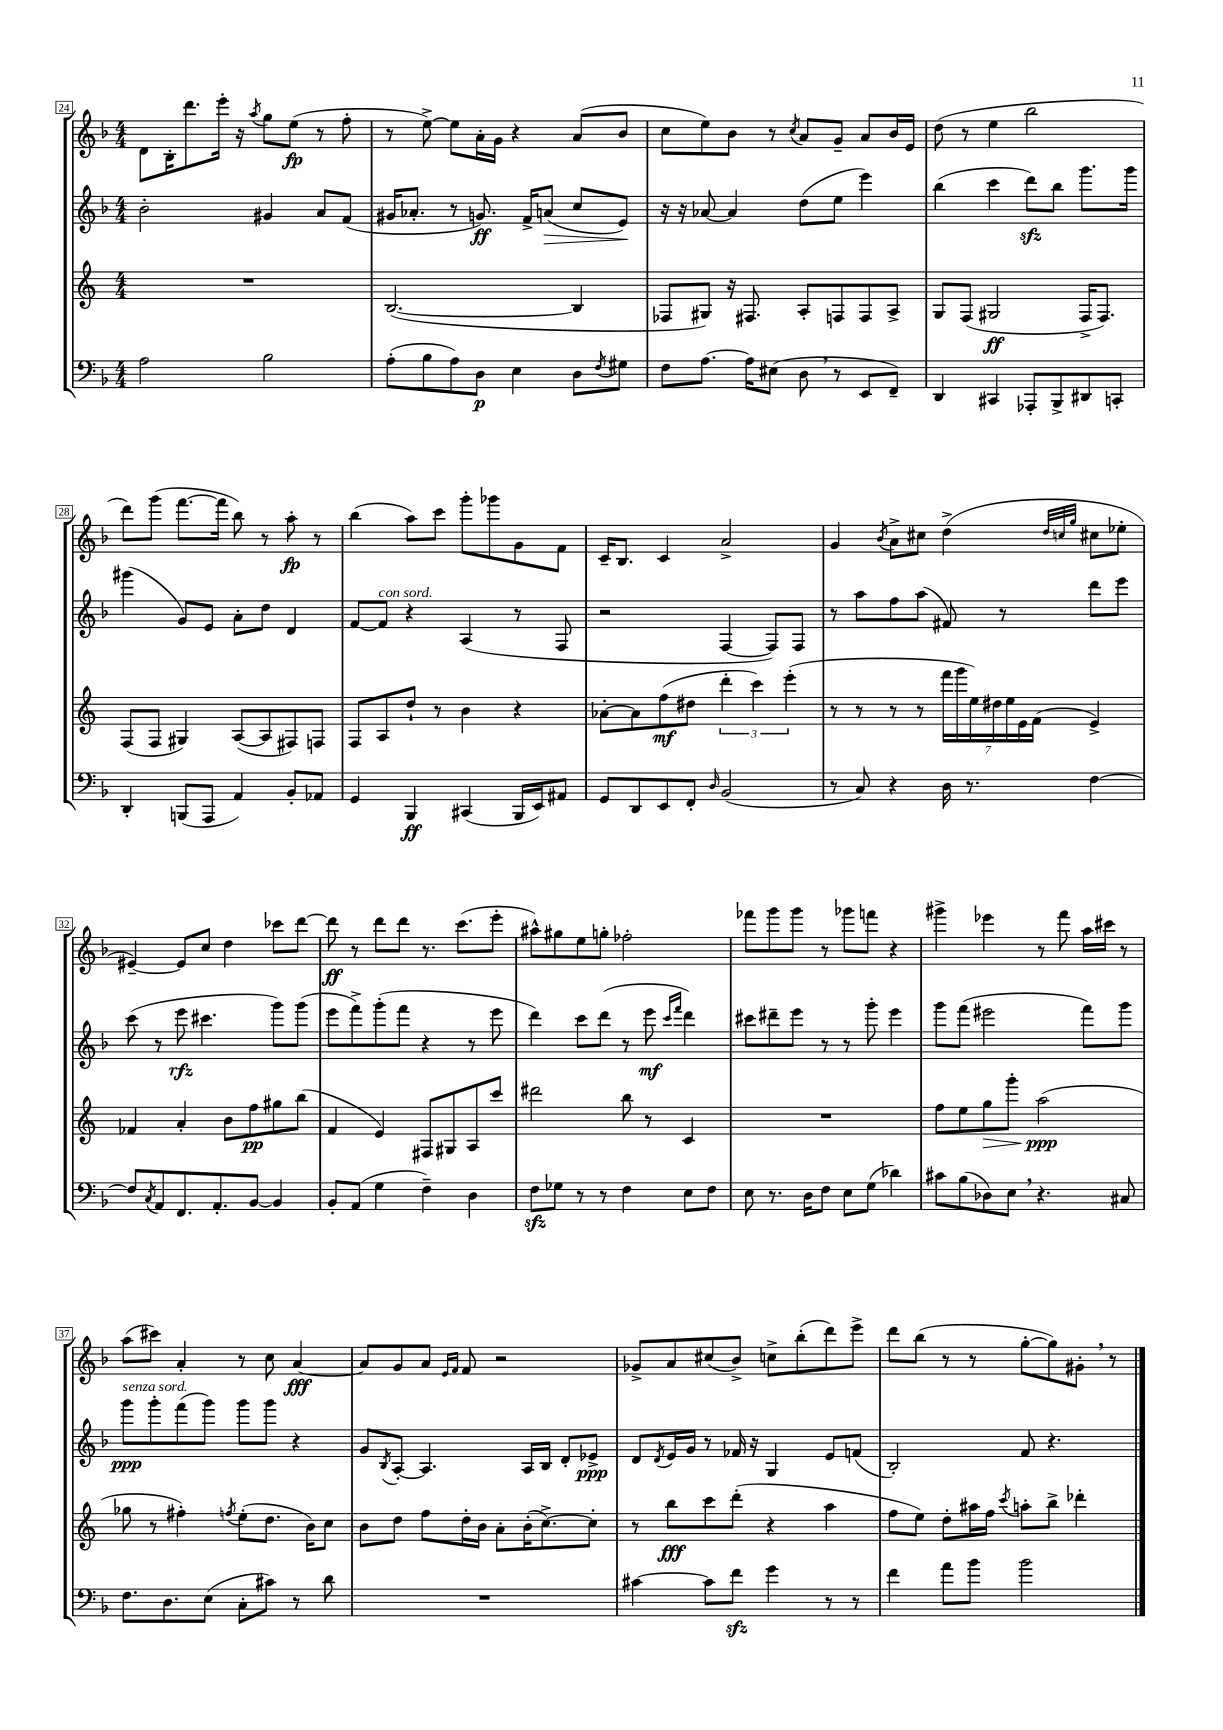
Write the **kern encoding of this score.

**kern	**dynam	**kern	**dynam	**kern	**dynam	**kern	**dynam
*part4	*part4	*part3	*part3	*part2	*part2	*part1	*part1
*staff4	*staff4	*staff3	*staff3	*staff2	*staff2	*staff1	*staff1
*clefF4	*	*clefG2	*	*clefG2	*	*clefG2	*
*k[b-]	*	*k[]	*	*k[b-]	*	*k[b-]	*
*M4/4	*	*M4/4	*	*M4/4	*	*M4/4	*
=24	=24	=24	=24	=24	=24	=24	=24
2A\	.	1r	.	2b-'\	.	8d\L	.
.	.	.	.	.	.	16B-'\K	.
.	.	.	.	.	.	8.ddd\	.
.	.	.	.	.	.	16eee'\Jk	.
.	.	.	.	.	.	16r	.
.	.	.	.	.	.	8qaa/	.
2B-\	.	.	.	4g#X/	.	8gg\L	.
.	.	.	.	.	.	(8ee\J	fp
.	.	.	.	8a/L	.	8r	.
.	.	.	.	(8f/J	.	8ff'\	.
=25	=25	=25	=25	=25	=25	=25	=25
(8A'\L	.	([2.B/	.	16g#X/KL	.	8r	.
.	.	.	.	8.a-X'/J	.	.	.
8B-\	.	.	.	.	.	[8ee^\)	.
8A\)	.	.	.	8r	.	8ee\L]	.
8D\J	p	.	.	8.gn/)	ff	16a'\L	.
.	.	.	.	.	.	16g\JJ	.
4E\	.	.	.	.	.	4r	.
.	.	.	.	16f^/KL	.	.	.
!	!	!	!	!	!LO:HP:b	!	!
.	.	.	.	(8an/J	>	.	.
8D\L	.	4B/]	.	8cc/L	.	(8a/L	.
8qF/	.	.	.	.	.	.	.
8G#X\J	.	.	.	8e/J)	.	8b-/J	.
.	.	.	.	.	]	.	.
=26	=26	=26	=26	=26	=26	=26	=26
8F\L	.	8F-X/L	.	16r	.	8cc\L	.
.	.	.	.	16r	.	.	.
[8.A\J	.	8G#X/J)	.	[8a-X/	.	8ee\)	.
.	.	16r	.	4a-/]	.	8b-\J	.
16A\KL]	.	8.F#X/	.	.	.	.	.
(8E#X\J	.	.	.	.	.	8r	.
.	.	.	.	.	.	8qcc/	.
8D,\	.	8A'/L	.	(8dd\L	.	8a/L	.
8r	.	8Fn/	.	8ee\J	.	8g~/J	.
8EE/L	.	8F/	.	4eee\)	.	8a/L	.
8FF~/J)	.	8A^/J	.	.	.	16b-/L	.
.	.	.	.	.	.	16e/JJ	.
=27	=27	=27	=27	=27	=27	=27	=27
4DD/	.	8G/L	.	(4bb-\	.	(8dd\	.
.	.	(8F/J	.	.	.	8r	.
4CC#X/	.	2G#X/	ff	4ccc\	.	4ee\	.
8AAA-X'/L	.	.	.	8dddzz\L)	.	2bb-\	.
8BBB-^/	.	.	.	8bb-\J	.	.	.
8DD#X/	.	16F^/KL	.	8.ggg\L	.	.	.
.	.	8.F/J)	.	.	.	.	.
8CCn'/J	.	.	.	.	.	.	.
.	.	.	.	16ggg\Jk	.	.	.
!!LO:LB:g=z
=28	=28	=28	=28	=28	=28	=28	=28
4DD'/	.	(8F/L	.	(4ggg#X\	.	8ddd\L)	.
.	.	8F/J	.	.	.	(8ggg\J	.
(8BBBn/L	.	4G#X/)	.	8g/L)	.	[8.fff\L	.
8AAA/J	.	.	.	8e/J	.	.	.
.	.	.	.	.	.	16fff\Jk]	.
4AA/)	.	([8A/L	.	8a'\L	.	8bb-\)	.
.	.	8A/]	.	8dd\J	.	8r	.
8BB-'/L	.	8F#X/)	.	4d/	.	8aa'\	fp
8AA-X/J	.	8Fn/J	.	.	.	8r	.
=29	=29	=29	=29	=29	=29	=29	=29
4GG/	.	8F/L	.	[8f/L	.	(4bb-\	.
!	!	!	!	!LO:TX:a:i:t=con sord.	!	!	!
.	.	8A/	.	8f/J]	.	.	.
4BBB-/	ff	8dd`/J	.	4r	.	8aa\L)	.
.	.	8r	.	.	.	8ccc\J	.
(4CC#X/	.	4b\	.	(4A/	.	8ggg'\L	.
.	.	.	.	.	.	8ggg-X\	.
16BBB-/LL	.	4r	.	8r	.	8g\	.
16EE/J)	.	.	.	.	.	.	.
8AA#X/J	.	.	.	8F/	.	8f\J	.
=30	=30	=30	=30	=30	=30	=30	=30
8GG/L	.	[8a-X'\L	.	2r	.	16c~/KL	.
.	.	.	.	.	.	8.B-/J	.
8DD/	.	8a-\]	.	.	.	.	.
8EE/	.	(8ff\	mf	.	.	4c/	.
8FF'/J	.	8dd#X\J	.	.	.	.	.
16qqD/	.	.	.	.	.	.	.
(2BB-/	.	6ddd'\	.	[4F/	.	2a^/	.
.	.	6ccc\)	.	.	.	.	.
.	.	.	.	8F/L])	.	.	.
.	.	(6eee'\	.	.	.	.	.
.	.	.	.	8F/J	.	.	.
=31	=31	=31	=31	=31	=31	=31	=31
8r	.	8r	.	8r	.	4g/	.
8C/)	.	8r	.	8aa\L	.	.	.
.	.	.	.	.	.	8qb-/	.
4r	.	8r	.	8ff\	.	8a^\L	.
.	.	8r	.	(8aa\J	.	8cc#X\J	.
16D\	.	28fff\LL	.	8f#X/)	.	(4dd^\	.
.	.	28ggg\	.	.	.	.	.
8.r	.	.	.	.	.	.	.
.	.	28ee\)	.	.	.	.	.
.	.	28dd#X\	.	.	.	.	.
.	.	.	.	8r	.	.	.
.	.	28ee\	.	.	.	.	.
.	.	28e\	.	.	.	.	.
.	.	(28f\JJ	.	.	.	.	.
.	.	.	.	.	.	32qqdd/LLL	.
.	.	.	.	.	.	32qqccn/	.
.	.	.	.	.	.	32qqgg/JJJ	.
[4F\	.	4e^/)	.	8ddd\L	.	8cc#X\L	.
.	.	.	.	8eee\J	.	8ee-X'\J	.
!!LO:LB:g=z
=32	=32	=32	=32	=32	=32	=32	=32
8F/L]	.	4f-X/	.	(8ccc\	.	[4e#X~/)	.
8qC/	.	.	.	.	.	.	.
8AA/	.	.	.	8r	.	.	.
8.FF/	.	4a'/	.	8eee\	rfz	8e#/L]	.
.	.	.	.	4.ccc#X\	.	8cc/J	.
8.AA'/	.	.	.	.	.	.	.
.	.	8b\L	.	.	.	4dd\	.
[8BB-/J	.	8ff\	pp	.	.	.	.
4BB-/]	.	8gg#X\	.	8ggg\L)	.	8ccc-X\L	.
.	.	(8bb\J	.	(8ggg\J	.	[8ddd\J	.
=33	=33	=33	=33	=33	=33	=33	=33
8BB-'/L	.	4f/	.	8eee\L	.	8ddd\]	ff
(8AA/J	.	.	.	8fff^\)	.	8r	.
4G\	.	4e/)	.	(8ggg'\	.	8ddd\L	.
.	.	.	.	8fff\J	.	8ddd\J	.
4F~\)	.	8F#X/L	.	4r	.	8.r	.
.	.	8G#X/	.	.	.	.	.
.	.	.	.	.	.	(8.ccc\L	.
4D\	.	8A/	.	8r	.	.	.
.	.	8ccc/J	.	8eee\	.	8eee'\J	.
=34	=34	=34	=34	=34	=34	=34	=34
8Fzz\L	.	2ddd#X\	.	4ddd\)	.	8aa#X^^\L)	.
8G-X\J	.	.	.	.	.	8gg#X\	.
8r	.	.	.	8ccc\L	.	8ee\	.
8r	.	.	.	(8ddd\J	.	8ggn'\J	.
4F\	.	8bb\	.	8r	.	2ff-X'\	.
.	.	8r	.	8eee\	mf	.	.
.	.	.	.	16qqccc/LL	.	.	.
.	.	.	.	16qqfff/JJ	.	.	.
8E\L	.	4c/	.	4ddd\)	.	.	.
8F\J	.	.	.	.	.	.	.
=35	=35	=35	=35	=35	=35	=35	=35
8E\	.	1r	.	8ccc#X\L	.	8fff-X\L	.
8.r	.	.	.	8ddd#X~\	.	8ggg\	.
.	.	.	.	8eee\J	.	8ggg\J	.
16D\KL	.	.	.	.	.	.	.
8F\J	.	.	.	8r	.	8r	.
8E\L	.	.	.	8r	.	8ggg-X\L	.
(8G\J	.	.	.	8ggg'\	.	8fffn\J	.
4d-X\)	.	.	.	4eee\	.	4r	.
=36	=36	=36	=36	=36	=36	=36	=36
8c#X\L	.	8ff\L	.	8ggg\L	.	4ggg#X^\	.
(8B-\	.	8ee\	.	(8fff\J	.	.	.
!	!	!	!LO:HP:b	!	!	!	!
8D-X\)	.	8gg\	>	2eee#X\	.	4eee-X\	.
8E,\J	.	8ggg'\J	.	.	.	.	.
4.r	.	(2aa\	ppp	.	.	8r	.
.	.	.	.	.	.	8fff\	.
.	.	.	.	8fff\L)	.	16aa\LL	.
.	.	.	.	.	.	16ccc#X\JJ	.
8C#X/	.	.	.	8ggg\J	.	8r	.
.	.	.	]	.	.	.	.
!!LO:LB:g=z
=37	=37	=37	=37	=37	=37	=37	=37
!	!	!	!	!LO:TX:a:i:t=senza sord.	!	!	!
8.F\L	.	8gg-X\	.	8ggg\L	ppp	(8aa\L	.
.	.	8r	.	8ggg'\	.	8ccc#X\J)	.
8.D\	.	.	.	.	.	.	.
.	.	4ff#X'\)	.	(8fff\	.	4a'/	.
(8E\J	.	.	.	8ggg\J)	.	.	.
.	.	8qffn/	.	.	.	.	.
8C'\L	.	(8ee'\L	.	8ggg\L	.	8r	.
8c#X\J)	.	8.dd\J	.	8ggg\J	.	8cc\	.
8r	.	.	.	4r	.	[4a/	fff
.	.	16b\KL)	.	.	.	.	.
8d\	.	8cc\J	.	.	.	.	.
=38	=38	=38	=38	=38	=38	=38	=38
1r	.	8b\L	.	8g/L	.	8a/L]	.
.	.	.	.	8qB-/	.	.	.
.	.	8dd\J	.	[8A'/J	.	8g/	.
.	.	8ff\L	.	4.A/]	.	8a/J	.
.	.	.	.	.	.	16qqe/LL	.
.	.	.	.	.	.	16qqf/JJ	.
.	.	16dd'\L	.	.	.	8f/	.
.	.	16b\JJ	.	.	.	.	.
.	.	8a'\L	.	.	.	2r	.
.	.	(16b'\K	.	16A/LL	.	.	.
.	.	[8.cc^\)	.	16B-/JJ	.	.	.
.	.	.	.	8d'/L	.	.	.
.	.	8cc'\J]	.	8e-X^/J	ppp	.	.
=39	=39	=39	=39	=39	=39	=39	=39
[4c#X\	.	8r	.	8d/L	.	8g-X^/L	.
.	.	.	.	8qd/	.	.	.
.	.	8bb\L	fff	16e/L	.	8a/	.
.	.	.	.	16g/JJ	.	.	.
8c#\L]	.	8ccc\	.	8r	.	(8cc#X/	.
8fzz\J	.	(8ddd'\J	.	16f-X/	.	8b-^/J)	.
.	.	.	.	16r	.	.	.
4g\	.	4r	.	4G/	.	8ccn^\L	.
.	.	.	.	.	.	(8bb-'\	.
8r	.	4aa\	.	8e/L	.	8ddd\)	.
8r	.	.	.	(8fn/J	.	8eee^\J	.
=40	=40	=40	=40	=40	=40	=40	=40
4f\	.	8ff\L	.	2B-'/)	.	8ddd\L	.
.	.	8ee\J)	.	.	.	(8bb-\J	.
8a\L	.	8dd'\L	.	.	.	8r	.
8b-\J	.	16aa#X\L	.	.	.	8r	.
.	.	16ff\JJ	.	.	.	.	.
.	.	8qccc/	.	.	.	.	.
2b-\	.	8aan'\L	.	8f/	.	[8gg'\L	.
.	.	8bb^\J	.	4.r	.	8gg\])	.
.	.	4ddd-X'\	.	.	.	8g#X',\J	.
.	.	.	.	.	.	8r	.
==	==	==	==	==	==	==	==
*-	*-	*-	*-	*-	*-	*-	*-
